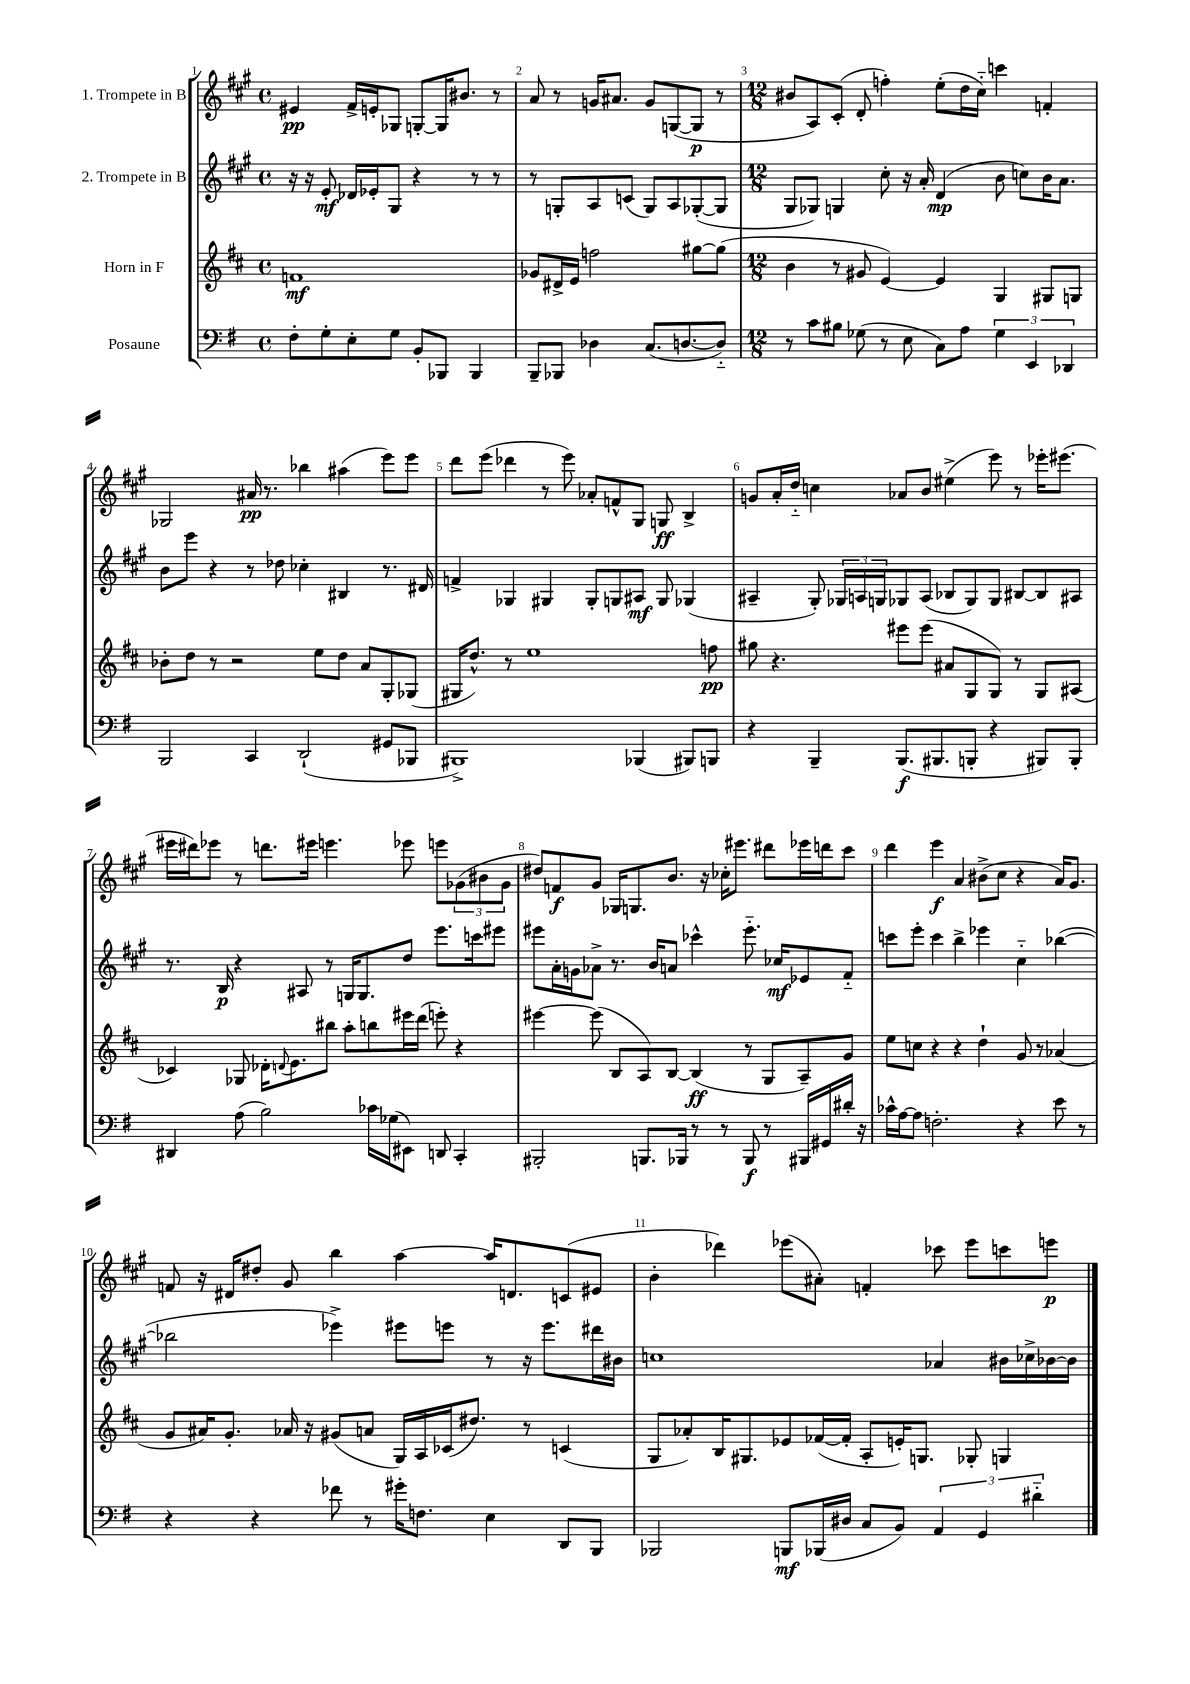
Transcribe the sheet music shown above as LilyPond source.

<<
\new StaffGroup <<
\new Staff = "s0" \with { instrumentName = "1. Trompete in B" } {
    \clef treble \key a \major \defaultTimeSignature \time 4/4
    eis'4\pp fis'16-> e'16-. ges8 g8~-. g16 bis'8. r8 |
    a'8 r8 g'16 ais'8. g'8 g8~( g8\p r8 |
    \numericTimeSignature \time 12/8 bis'8 a8) cis'8-.( d'8-. f''4-.) e''8-.( d''16 cis''16-_) c'''4 f'4-. |
    ges2 ais'16\pp r8. bes''4 ais''4( e'''8) e'''8 |
    d'''8 e'''8( des'''4 r8 e'''8) aes'8-. f'8-^ gis8 g8\ff b4-> |
    g'8 a'16-. d''16-_ c''4 aes'8 b'8 eis''4->( e'''8) r8 ees'''16-. eis'''8.( |
    eis'''16 dis'''16) ees'''8 r8 d'''8. eis'''16 e'''4. ees'''8 e'''8 \tuplet 3/2 { ges'8( bis'8 ges'8 } |
    dis''8) f'8\f gis'8 ges16 g8. b'8. r16 ces''16-. eis'''8. dis'''8 ees'''16 d'''16 cis'''8 |
    d'''4 e'''4\f a'4 bis'8->( cis''8 r4 a'16) gis'8. |
    f'8 r16 dis'16 dis''8-. gis'8 b''4 a''4~ a''16 d'8. c'8( eis'8 |
    b'4-. des'''4) ees'''8( ais'8-.) f'4-. ces'''8 ees'''8 c'''8 e'''8\p \bar "|." |
}
\new Staff = "s1" \with { instrumentName = "2. Trompete in B" } {
    \clef treble \key a \major \defaultTimeSignature \time 4/4
    r16 r16 e'8-.\mf des'16 ees'16-. gis8 r4 r8 r8 |
    r8 g8-. a8 c'8( g8) a8 ges8~-.( ges8 |
    \numericTimeSignature \time 12/8 gis8 ges8) g4 cis''8-. r16 a'16-. d'4\mp( b'8 c''8) b'16 a'8. |
    b'8 e'''8 r4 r8 des''8 ces''4-. bis4 r8. dis'16 |
    f'4-> ges4 gis4 gis8-. g8 ais8\mf g8 ges4( |
    ais4-- gis8-.) \tuplet 3/2 { ges16 a16 g16 } ges8 a8( bes8 ges8) ges8 bis8~ bis8 ais8 |
    r8. b16\p r4 ais8 r8 g16 g8. d''8 e'''8. c'''16 eis'''8 |
    eis'''8 a'16-. g'16 aes'8-> r8. b'16 a'8 ces'''4-^ eis'''8.-_ ces''16\mf ees'8 fis'8-_ |
    c'''8 e'''8-. c'''4 b''4-> ees'''4 cis''4-_ bes''4~( |
    bes''2 ees'''4->) eis'''8 e'''8 r8 r16 e'''8. dis'''16 bis'16 |
    c''1 aes'4 bis'16 ces''16-> bes'16~ bes'16 \bar "|." |
}
\new Staff = "s2" \with { instrumentName = "Horn in F" } {
    \clef treble \key d \major \defaultTimeSignature \time 4/4
    f'1\mf |
    ges'8 dis'16-> e'16 f''2 gis''8~ gis''8( |
    \numericTimeSignature \time 12/8 b'4 r8 gis'8 e'4~) e'4 g4 gis8 g8 |
    bes'8-. d''8 r8 r2 e''8 d''8 a'8 g8-. ges8( |
    gis16 d''8.-^) r8 e''1 f''8\pp |
    gis''8 r4. eis'''8 eis'''8( ais'8 g8 g8) r8 g8 ais8( |
    ces'4) ges8 des'16-. \appoggiatura { d'8 } e'8. bis''8 a''8-. b''8 eis'''16 d'''16( e'''8-.) r4 |
    eis'''4~ eis'''8( b8 a8) b8~ b4\ff( r8 g8 a8--) g'8 |
    e''8 c''8 r4 r4 d''4-! g'8 r8 aes'4( |
    g'8 ais'16) g'8.-. aes'16 r16 gis'8( a'8 g16) a16 ces'16( dis''8.) r8 c'4( |
    g8 aes'8-.) b16 gis8. ees'8 fes'16~( fes'16-. a8-. e'16-.) g8. ges8-. g4 \bar "|." |
}
\new Staff = "s3" \with { instrumentName = "Posaune" } {
    \clef bass \key g \major \defaultTimeSignature \time 4/4
    fis8-. g8-. e8-. g8 b,8-. bes,,8 bes,,4 |
    b,,8-- bes,,8 des4 c8.( d8.~ d8-_) |
    \numericTimeSignature \time 12/8 r8 c'8 bis8 ges8( r8 e8 c8) a8 \tuplet 3/2 { ges4 e,4 des,4 } |
    b,,2 c,4 d,2-!( gis,8 bes,,8 |
    bis,,1->) bes,,4( bis,,8) b,,8 |
    r4 b,,4-- b,,8.\f( bis,,8. b,,8-. r4 bis,,8) bis,,8-. |
    dis,4 a8( b2) ces'16 ges16( eis,8) d,8 c,4-. |
    bis,,2-. b,,8. bes,,16 r8 r8 bes,,8\f r8 bis,,16 gis,16 dis'16-. r16 |
    ces'16-^ a16~ a8 f2.-. r4 e'8 r8 |
    r4 r4 fes'8 r8 gis'16-. f8. e4 d,8 b,,8 |
    bes,,2 b,,8\mf bes,,16( dis16 c8 b,8) \tuplet 3/2 { a,4 g,4 dis'4-_ } \bar "|." |
}
>>
>>
\layout { \context { \Score \override BarNumber.break-visibility = ##(#f #t #t) barNumberVisibility = #all-bar-numbers-visible } }
